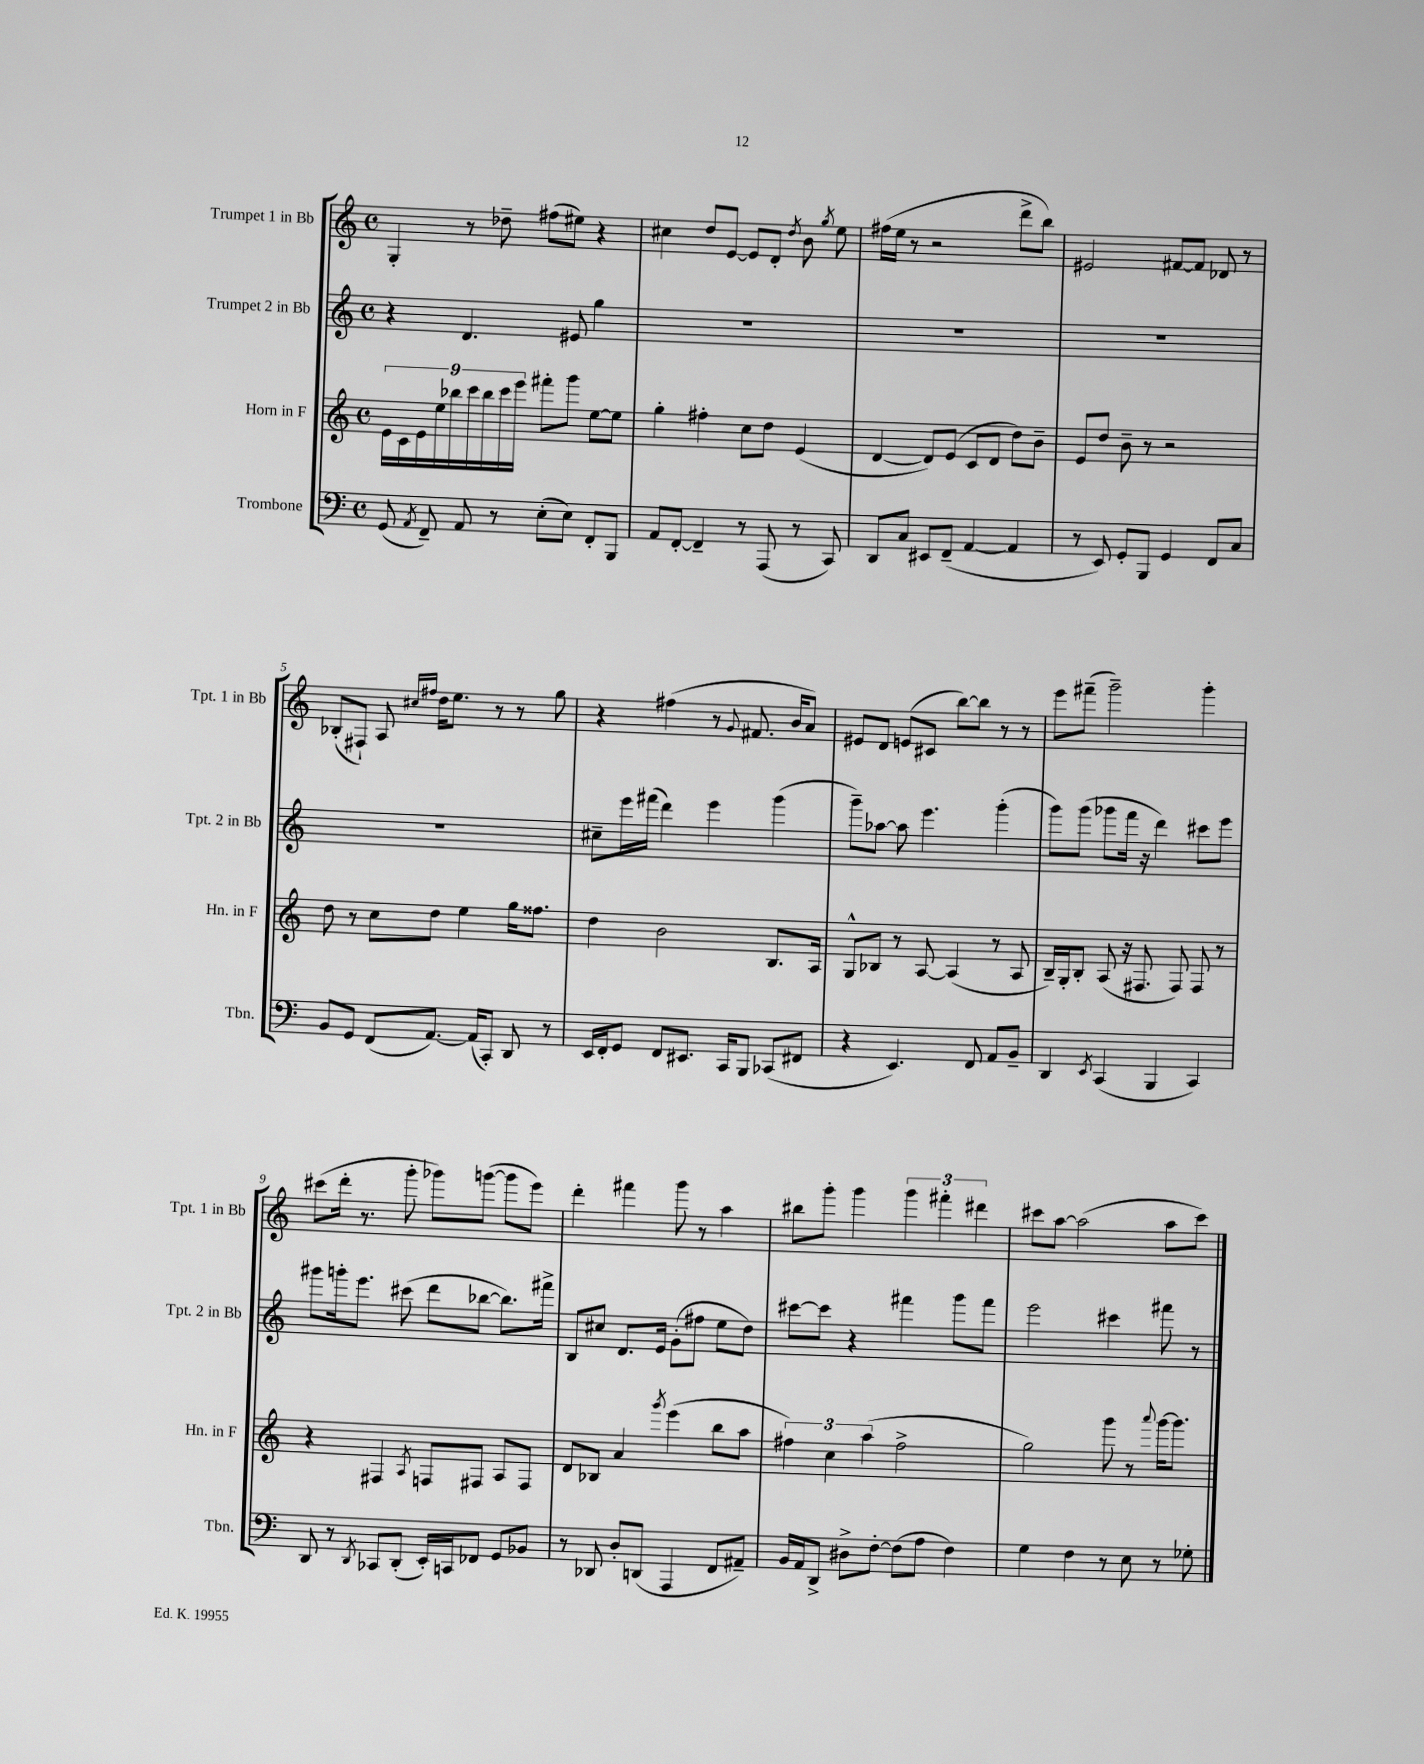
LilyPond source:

<<
\new StaffGroup <<
\new Staff = "s0" \with { instrumentName = "Trumpet 1 in Bb" shortInstrumentName = "Tpt. 1 in Bb" } {
    \clef treble \key c \major \defaultTimeSignature \time 4/4
    \autoBeamOff g4-. r8 des''8-- fis''8[( eis''8]) r4 |
    cis''4 d''8[ e'8]~ e'8[ d'8]-. \acciaccatura { d''8 } b'8 \acciaccatura { g''8 } e''8 |
    fis''16[( e''16] r8 r2 d'''8[-> b''8]) |
    eis'2 fis'8[~ fis'8] des'8 r8 |
    bes8[-.( fis8]-!) a8 \grace { cis''16[ fis''16] } d''16[ e''8.] r8 r8 g''8 |
    r4 fis''4( r8 \appoggiatura { g'8 } fis'8. b'16[ a'8]) |
    eis'8[ d'8] e'8[( cis'8] b''8[~) b''8] r8 r8 |
    e'''8[ fis'''8]--( g'''2--) g'''4-. |
    cis'''8[( d'''16]-. r8. g'''8-. ges'''8[) g'''8]~( g'''8[ e'''8]) |
    d'''4-. fis'''4 g'''8 r8 a''4 |
    bis''8[ g'''8]-. g'''4 \tuplet 3/2 { g'''4 fis'''4-. dis'''4 } |
    cis'''8[ a''8]~ a''2( a''8[ cis'''8]) \bar "|." |
}
\new Staff = "s1" \with { instrumentName = "Trumpet 2 in Bb" shortInstrumentName = "Tpt. 2 in Bb" } {
    \clef treble \key c \major \defaultTimeSignature \time 4/4
    \autoBeamOff r4 d'4. eis'8 g''4 |
    R1 |
    R1 |
    R1 |
    R1 |
    cis''8[-- e'''16 fis'''16]( d'''4) e'''4 g'''4( |
    g'''8[--) aes''8]~ aes''8 e'''4. g'''4-.( |
    g'''8[) g'''8]( ges'''8[ f'''16] r16 d'''4) cis'''8[ e'''8] |
    gis'''8[ g'''16-. e'''8.] cis'''8( d'''8[ bes''8]~ bes''8.[) fis'''16]-> |
    b8[ cis''8] d'8.[ e'16] g'8[-.( fis''8] e''8[ d''8]) |
    cis'''8[~ cis'''8] r4 fis'''4 g'''8[ fis'''8] |
    e'''2 cis'''4 fis'''8 r8 \bar "|." |
}
\new Staff = "s2" \with { instrumentName = "Horn in F" shortInstrumentName = "Hn. in F" } {
    \clef treble \key c \major \defaultTimeSignature \time 4/4
    \autoBeamOff \tuplet 9/8 { e'16[ c'16 e'16 e''16 bes''16 c'''16 bes''16 c'''16 e'''16] } fis'''8[-. g'''8] e''8[~ e''8] |
    g''4-. fis''4-. c''8[ d''8] e'4( |
    d'4~ d'8[) e'8]( c'8[ d'8] d''8[) b'8]-- |
    e'8[ d''8] b'8-- r8 r2 |
    d''8 r8 c''8[ d''8] e''4 g''16[ fisis''8.] |
    d''4 b'2 b8.[ a16] |
    g8[-^ bes8] r8 a8~ a4( r8 a8 |
    b16[--) g16-. b8]-. a8( r16 fis8. fis8) fis8 r8 |
    r4 fis4 \acciaccatura { a8 } f8[ fis8] a8[ fis8] |
    d'8[ bes8] a'4 \acciaccatura { g'''8 } e'''4( b''8[ a''8] |
    \tuplet 3/2 { fis''4) c''4 a''4( } fis''2-> |
    g''2) g'''8 r8 \appoggiatura { a'''8 } g'''16[~ g'''8.] \bar "|." |
}
\new Staff = "s3" \with { instrumentName = "Trombone" shortInstrumentName = "Tbn." } {
    \clef bass \key c \major \defaultTimeSignature \time 4/4
    \autoBeamOff g,8( \acciaccatura { a,8 } f,8--) a,8 r8 e8[-.( e8]) f,8[-. b,,8] |
    a,8[ f,8]~-. f,4-- r8 a,,8( r8 c,8) |
    d,8[ c8] eis,8[ f,8]--( a,4~ a,4 |
    r8 e,8) g,8[-. b,,8] g,4 f,8[ c8] |
    b,8[ g,8] f,8[( a,8.]~) a,16[( c,8]-.) d,8 r8 |
    e,16[ f,16-. g,8] f,8[ eis,8.] c,16[ b,,8] ces,8[( fis,8] |
    r4 e,4.) f,8 a,8[ b,8]-- |
    d,4 \acciaccatura { e,8 } c,4( b,,4 c,4) |
    d,8 r8 \acciaccatura { d,8 } ces,8[ d,8]-.( e,16[-.) c,16 fes,8] g,8[ bes,8] |
    r8 des,8 d8[-. d,8]( a,,4 f,8[ ais,8]--) |
    b,16[ a,16 d,8]-> dis8[-> f8]~-. f8[( a8] f4) |
    g4 f4 r8 e8 r8 ges8-. \bar "|." |
}
>>
>>
